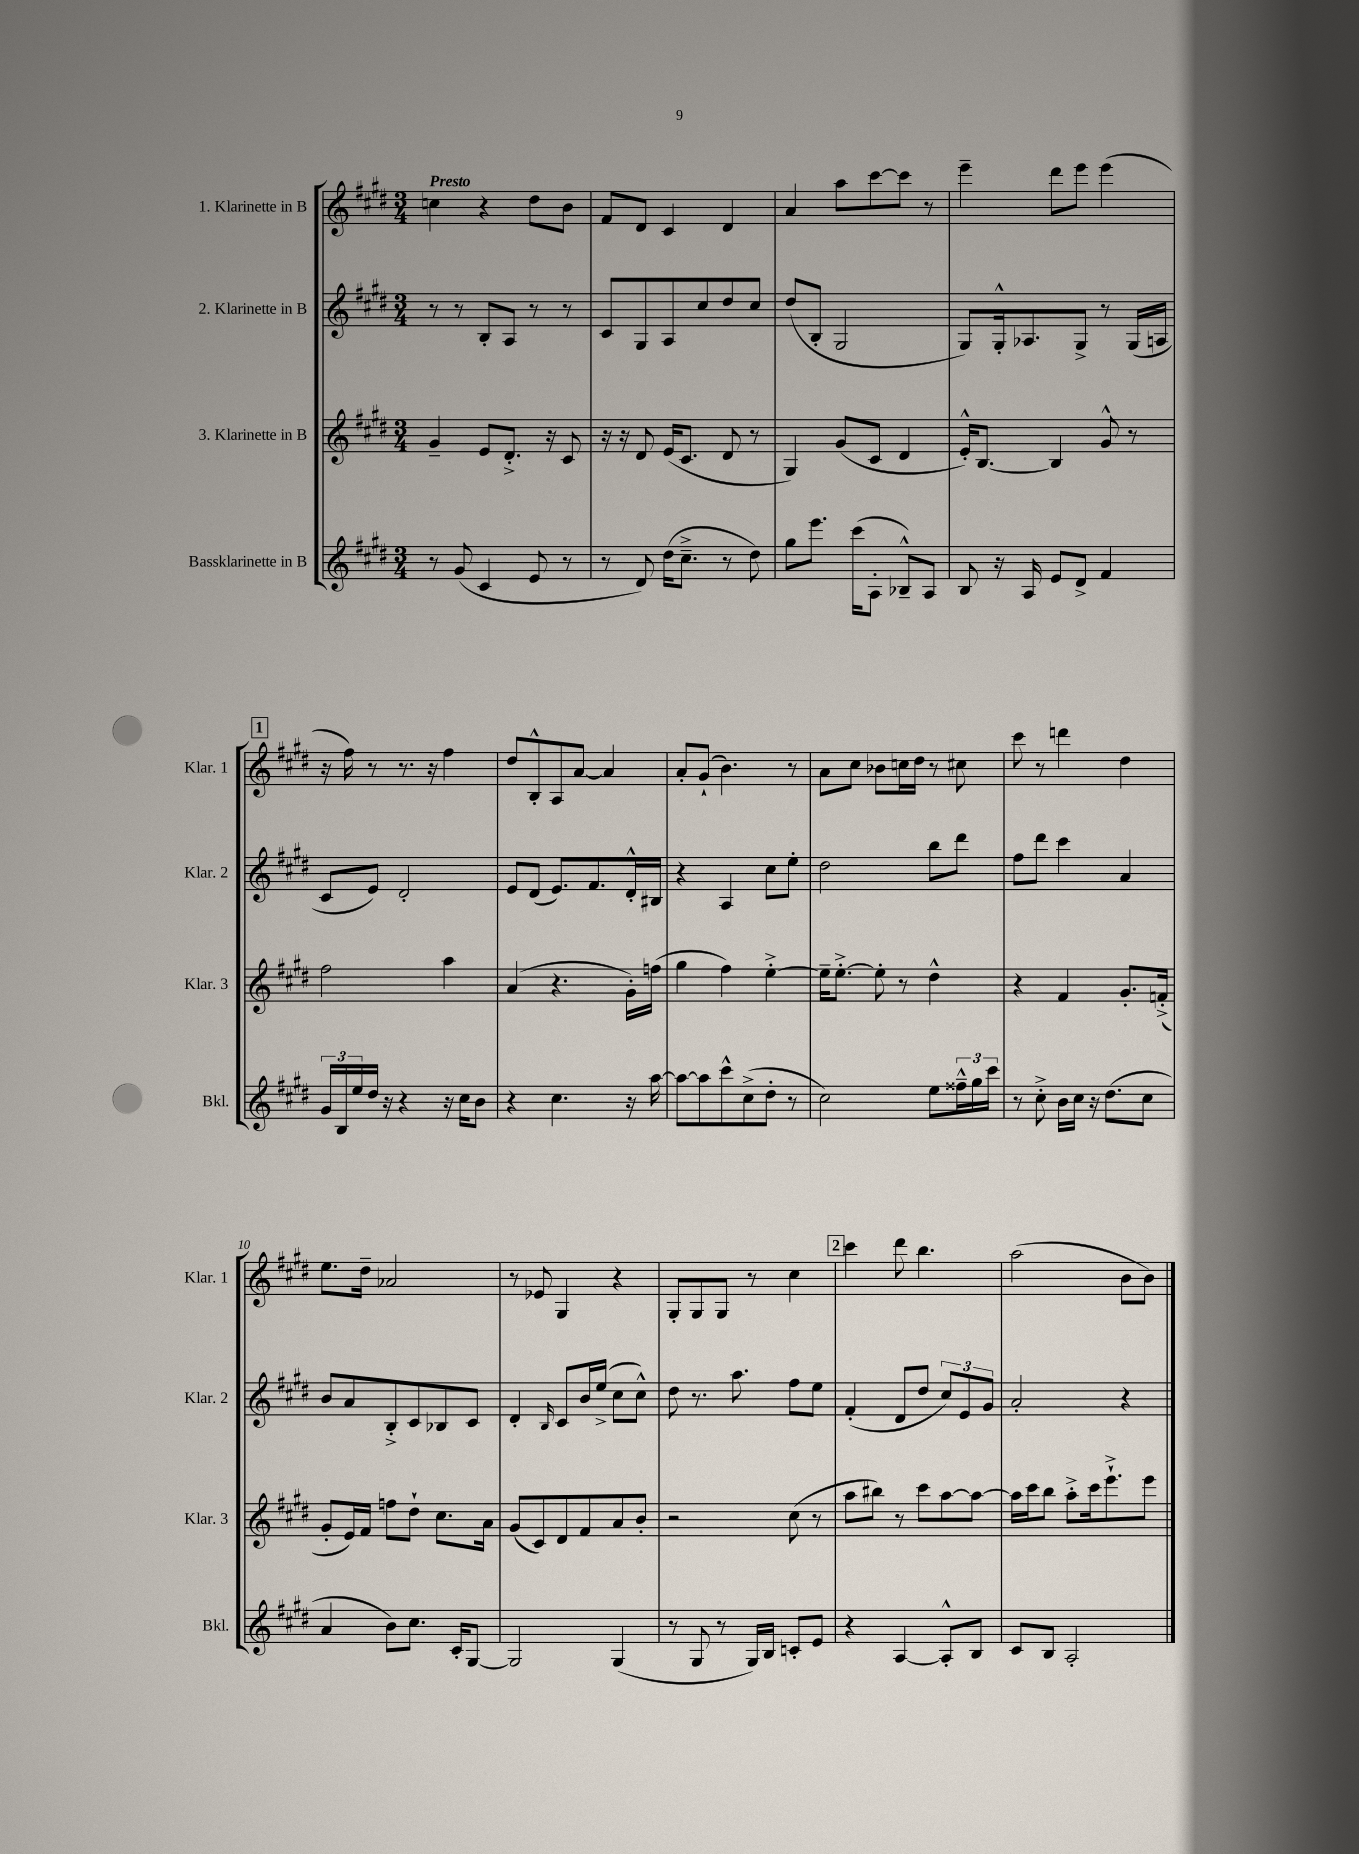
<<
\new StaffGroup <<
\new Staff = "s0" \with { instrumentName = "1. Klarinette in B" shortInstrumentName = "Klar. 1" } {
    \clef treble \key e \major \numericTimeSignature \time 3/4 \tempo "Presto"
    c''4 r4 dis''8 b'8 |
    fis'8 dis'8 cis'4 dis'4 |
    a'4 a''8 cis'''8~ cis'''8 r8 |
    e'''4-- dis'''8 e'''8 e'''4( |
    \mark \markup { \box "1" } r16 fis''16) r8 r8. r16 fis''4 |
    dis''8 b8-.-^ a8 a'8~ a'4 |
    a'8-. gis'8-!( b'4.) r8 |
    a'8 cis''8 bes'8 c''16 dis''16 r8 cis''8 |
    cis'''8 r8 d'''4 dis''4 |
    e''8. dis''16-- aes'2 |
    r8 ees'8 gis4 r4 |
    gis8-. gis8 gis8 r8 cis''4 |
    \mark \markup { \box "2" } cis'''4 dis'''8 b''4. |
    a''2( b'8 b'8) \bar "|." |
}
\new Staff = "s1" \with { instrumentName = "2. Klarinette in B" shortInstrumentName = "Klar. 2" } {
    \clef treble \key e \major \numericTimeSignature \time 3/4
    r8 r8 b8-. a8 r8 r8 |
    cis'8 gis8 a8 cis''8 dis''8 cis''8 |
    dis''8( b8-. gis2 |
    gis8) gis16-.-^ aes8. gis8-> r8 gis16( a16 |
    \mark \markup { \box "1" } cis'8 e'8) dis'2-. |
    e'8 dis'8( e'8.) fis'8. dis'16-.-^ bis16 |
    r4 a4 cis''8 e''8-. |
    dis''2 b''8 dis'''8 |
    fis''8 dis'''8 cis'''4 a'4 |
    b'8 a'8 b8-.-> cis'8 bes8 cis'8 |
    dis'4-. \grace { b16 } cis'8 b'16 e''16->( cis''8 cis''8-^) |
    dis''8 r8. a''8. fis''8 e''8 |
    \mark \markup { \box "2" } fis'4-.( dis'8 dis''8 \tuplet 3/2 { cis''8) e'8 gis'8 } |
    a'2-. r4 \bar "|." |
}
\new Staff = "s2" \with { instrumentName = "3. Klarinette in B" shortInstrumentName = "Klar. 3" } {
    \clef treble \key e \major \numericTimeSignature \time 3/4
    gis'4-- e'8 dis'8.-.-> r16 cis'8 |
    r16 r16 dis'8 e'16( cis'8. dis'8 r8 |
    gis4) gis'8( cis'8 dis'4 |
    e'16-.-^) b8.~ b4 gis'8-^ r8 |
    \mark \markup { \box "1" } fis''2 a''4 |
    a'4( r4. gis'16-.) f''16( |
    gis''4 fis''4) e''4~-.-> |
    e''16-- e''8.~-.-> e''8-. r8 dis''4-^ |
    r4 fis'4 gis'8.-. f'16-.->( |
    gis'8-. e'16) fis'16 f''8 dis''8-! cis''8. a'16 |
    gis'8( cis'8) dis'8 fis'8 a'8 b'8-. |
    r2 cis''8( r8 |
    \mark \markup { \box "2" } a''8 bis''8) r8 cis'''8 a''8~ a''8~ |
    a''16 cis'''16 b''8 a''8-.-> cis'''16 e'''8.-!-> e'''8 \bar "|." |
}
\new Staff = "s3" \with { instrumentName = "Bassklarinette in B" shortInstrumentName = "Bkl." } {
    \clef treble \key e \major \numericTimeSignature \time 3/4
    r8 gis'8( cis'4 e'8 r8 |
    r8 dis'8) dis''16( cis''8.---> r8 dis''8) |
    gis''8 e'''8. cis'''16( a8-. bes8---^) a8 |
    b8 r16 a16 e'8 dis'8-> fis'4 |
    \mark \markup { \box "1" } \tuplet 3/2 { gis'16 b16 e''16 } dis''16 r16 r4 r16 cis''16 b'8 |
    r4 cis''4. r16 a''16~ |
    a''8~ a''8 cis'''8-^ cis''8->( dis''8-. r8 |
    cis''2) e''8 \tuplet 3/2 { fisis''16---^ gis''16 cis'''16 } |
    r8 cis''8-.-> b'16 cis''16 r16 dis''8.( cis''8 |
    a'4 b'8) cis''8. cis'16-. gis8~ |
    gis2 gis4( |
    r8 gis8 r8 gis16) b16 c'8-. e'8 |
    \mark \markup { \box "2" } r4 a4~ a8-.-^ b8 |
    cis'8 b8 a2-. \bar "|." |
}
>>
>>
